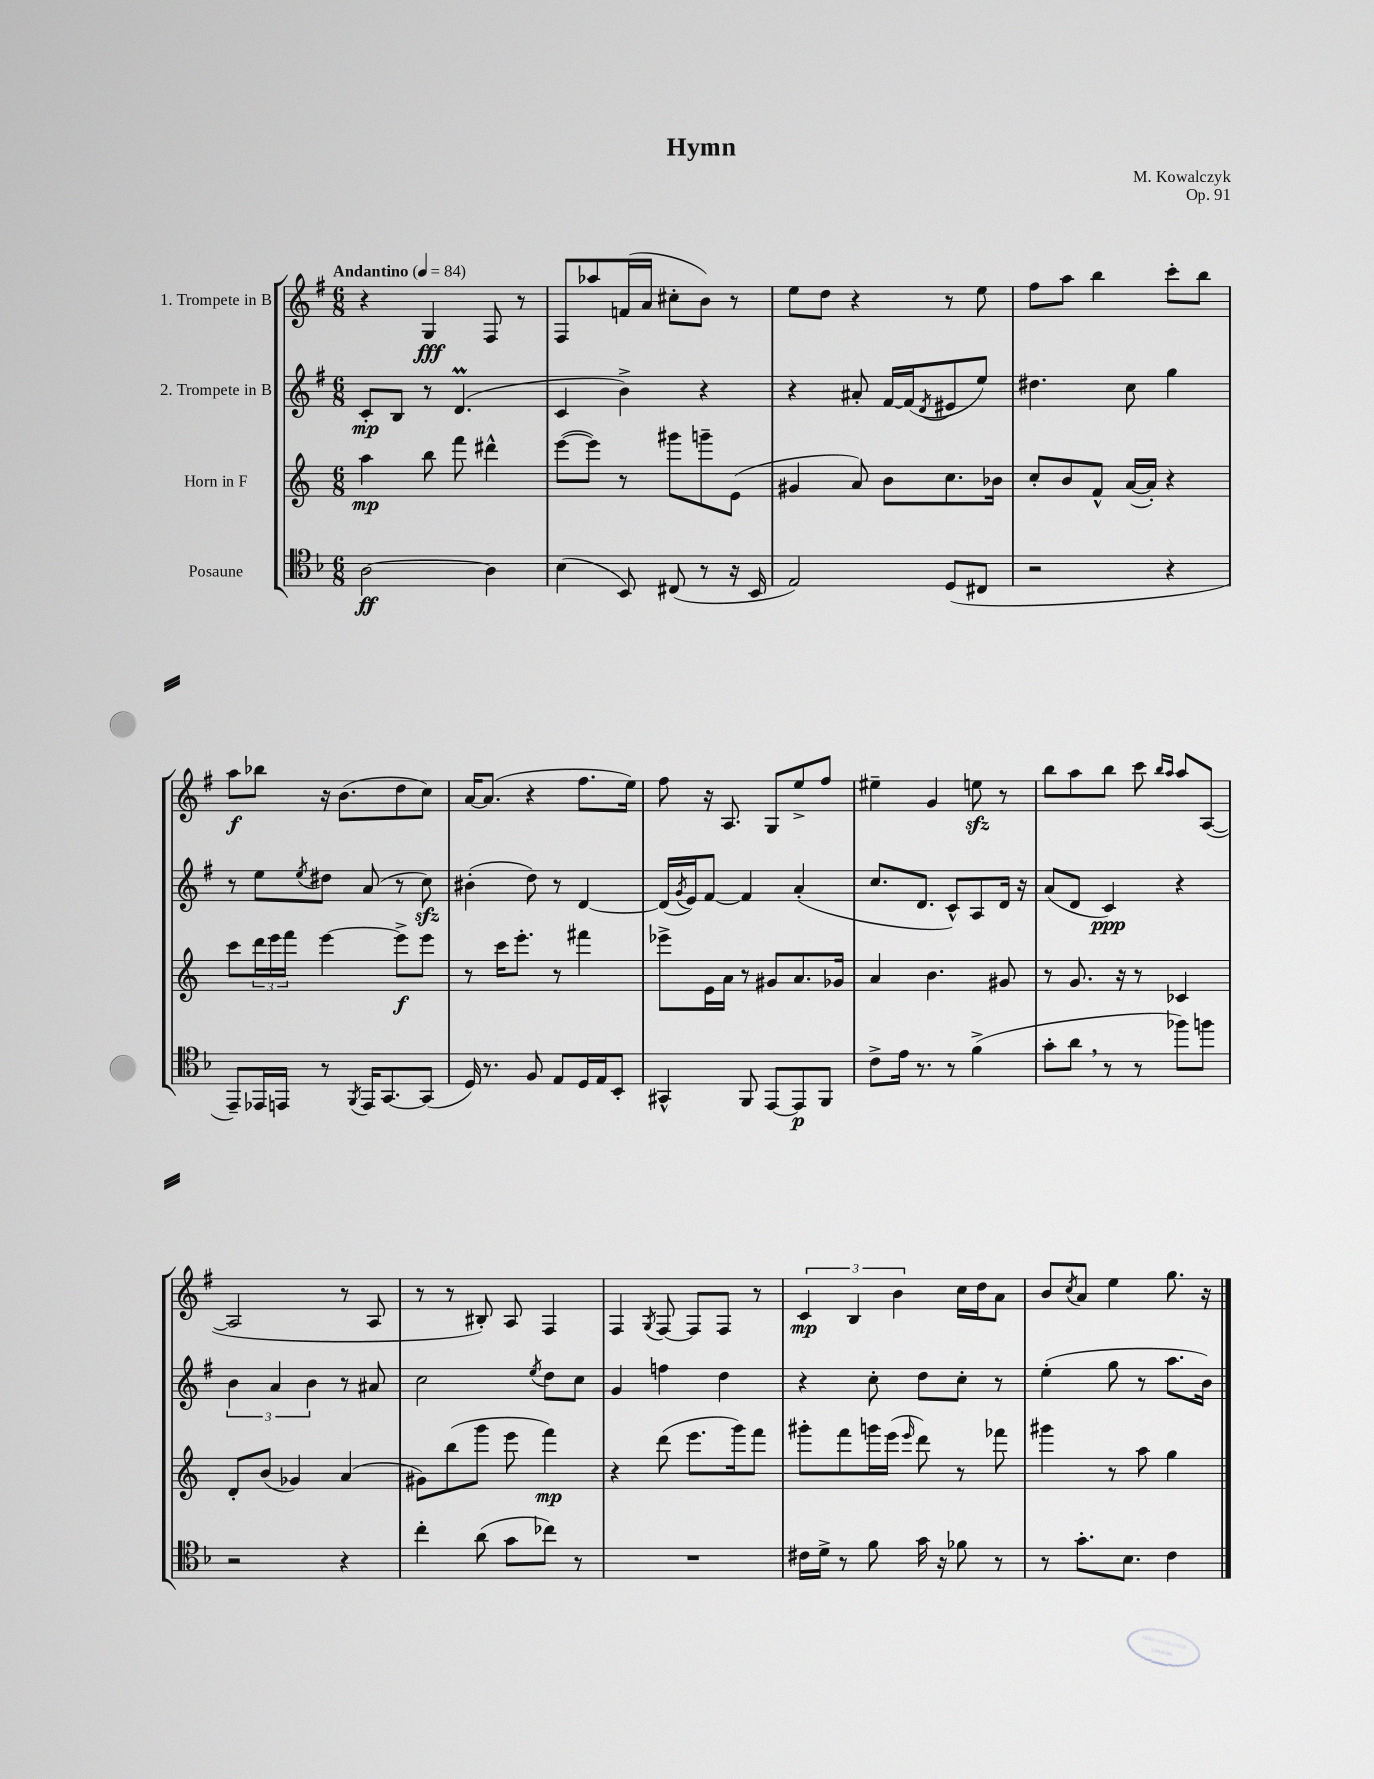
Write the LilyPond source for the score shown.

\header { title = "Hymn" composer = "M. Kowalczyk" opus = "Op. 91" }
<<
\new StaffGroup <<
\new Staff = "s0" \with { instrumentName = "1. Trompete in B" } {
    \clef treble \key g \major \numericTimeSignature \time 6/8 \tempo "Andantino" 4 = 84
    r4 g4\fff fis8 r8 |
    fis8 aes''8 f'16( a'16 cis''8-. b'8) r8 |
    e''8 d''8 r4 r8 e''8 |
    fis''8 a''8 b''4 c'''8-. b''8 |
    a''8\f bes''8 r16 b'8.( d''8 c''8) |
    a'16~ a'8.( r4 fis''8. e''16) |
    fis''8 r16 a8. g8 e''8-> fis''8 |
    eis''4-- g'4 e''8\sfz r8 |
    b''8 a''8 b''8 c'''8 \grace { b''16 a''16 } a''8 a8~( |
    a2 r8 a8 |
    r8 r8 bis8-.) a8 fis4 |
    fis4 \acciaccatura { g8 } fis8~ fis8 fis8 r8 |
    \tuplet 3/2 { c'4\mp b4 b'4 } c''16 d''16 a'8 |
    b'8 \acciaccatura { c''8 } a'8 e''4 g''8. r16 \bar "|." |
}
\new Staff = "s1" \with { instrumentName = "2. Trompete in B" } {
    \clef treble \key g \major \numericTimeSignature \time 6/8
    c'8-.\mp b8 r8 d'4.\prall( |
    c'4 b'4->) r4 |
    r4 ais'8-. fis'16~ fis'16( \acciaccatura { d'8 } eis'8 e''8) |
    dis''4. c''8 g''4 |
    r8 e''8 \acciaccatura { e''8 } dis''8 a'8( r8 c''8\sfz) |
    bis'4-.( d''8) r8 d'4~ |
    d'16( \acciaccatura { g'8 } e'16) fis'8~ fis'4 a'4-.( |
    c''8. d'8. c'8-^) a8 d'16 r16 |
    a'8( d'8 c'4\ppp) r4 |
    \tuplet 3/2 { b'4 a'4 b'4 } r8 ais'8 |
    c''2 \acciaccatura { e''8 } d''8 c''8 |
    g'4 f''4 d''4 |
    r4 c''8-. d''8 c''8-. r8 |
    e''4-.( g''8 r8 a''8. b'16) \bar "|." |
}
\new Staff = "s2" \with { instrumentName = "Horn in F" } {
    \clef treble \key c \major \numericTimeSignature \time 6/8
    a''4\mp b''8 f'''8 dis'''4-^ |
    e'''8~( e'''8) r8 gis'''8 g'''8-- e'8( |
    gis'4 a'8) b'8 c''8. bes'16 |
    c''8-. b'8 f'8-^ a'16~( a'16-.) r4 |
    c'''8 \tuplet 3/2 { d'''16 e'''16 f'''16 } e'''4~ e'''8->\f e'''8 |
    r8 c'''16 e'''8.-. r8 fis'''4 |
    ees'''8-> e'16 a'16 r8 gis'8 a'8. ges'16 |
    a'4 b'4. gis'8 |
    r8 g'8. r16 r8 ces'4 |
    d'8-. b'8( ges'4) a'4( |
    gis'8) b''8( g'''8 e'''8 f'''4\mp) |
    r4 d'''8( e'''8. g'''16) f'''8 |
    gis'''8-. f'''8 g'''16 e'''16( \grace { e'''16 } d'''8) r8 fes'''8 |
    gis'''4 r8 a''8 g''4 \bar "|." |
}
\new Staff = "s3" \with { instrumentName = "Posaune" } {
    \clef tenor \key f \major \numericTimeSignature \time 6/8
    a2~\ff a4 |
    bes4( bes,8) cis8( r8 r16 bes,16 |
    e2) d8( cis8 |
    r2 r4 |
    e,8--) ees,16 e,16 r8 \acciaccatura { f,8 } e,16 g,8.~ g,8( |
    d16) r8. f8 e8 d16 e16 bes,8-. |
    gis,4-^ f,8 e,8~ e,8\p f,8 |
    c'8-> e'16 r8. r8 f'4->( |
    g'8-. a'8 \breathe r8 r8 fes''8) f''8 |
    r2 r4 |
    c''4-. a'8( g'8 ces''8) r8 |
    R2. |
    cis'16 d'16-> r8 f'8 g'16 r16 fes'8 r8 |
    r8 g'8.-. bes8. c'4 \bar "|." |
}
>>
>>
\layout { \context { \Score \remove "Bar_number_engraver" } }
